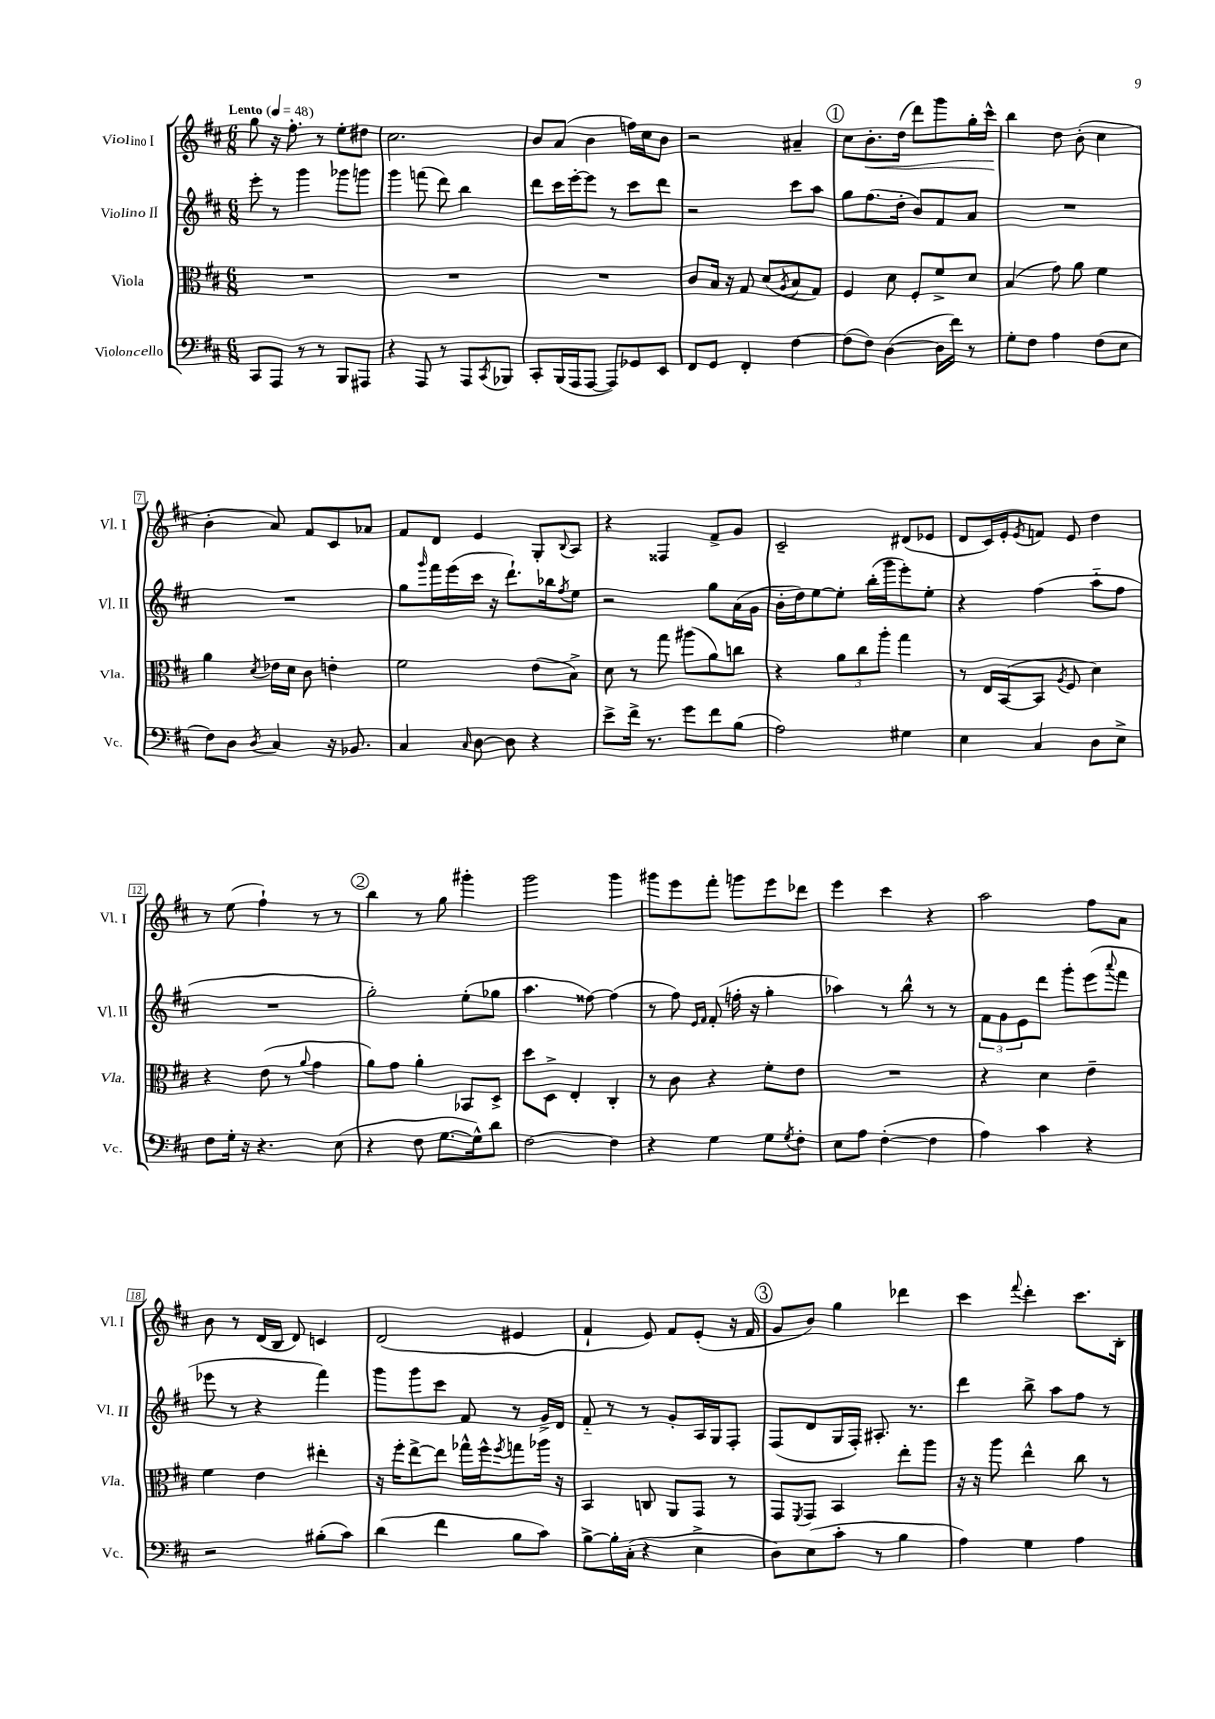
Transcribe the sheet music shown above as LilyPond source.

<<
\new StaffGroup <<
\new Staff = "s0" \with { instrumentName = "Violino I" shortInstrumentName = "Vl. I" } {
    \clef treble \key d \major \numericTimeSignature \time 6/8 \tempo "Lento" 4 = 48
    g''8 r16 fis''8.-. r8 e''8-. dis''8 |
    cis''2. |
    b'8 a'8( b'4 f''16) cis''16 b'8 |
    r2 ais'4-- |
    \mark \markup { \circle "1" } cis''8 b'8.-.\< d''16( d'''8) g'''8 g''16-. cis'''16-^\! |
    b''4 d''8 b'8-.( cis''4 |
    b'4-. a'8) fis'8 cis'8 aes'8 |
    fis'8 d'8 e'4 g8-. \appoggiatura { b8 } a8 |
    r4 fisis4 fis'8-> g'8 |
    cis'2-- dis'8( ees'8 |
    d'8 cis'16) e'16-. \acciaccatura { e'8 } f'8 e'8 d''4 |
    r8 e''8( fis''4-!) r8 r8 |
    \mark \markup { \circle "2" } b''4 r8 g''8 gis'''4-. |
    g'''2 g'''4 |
    gis'''8 e'''8 fis'''8-. g'''8 e'''8 des'''8 |
    e'''4 cis'''4 r4 |
    a''2 fis''8 a'8 |
    b'8 r8 d'16( b16 d'8) c'4 |
    d'2( eis'4 |
    fis'4-! e'8) fis'8 e'8-.( r16 fis'16 |
    \mark \markup { \circle "3" } g'8 b'8) g''4 des'''4 |
    cis'''4 \appoggiatura { fis'''8 } d'''4-. cis'''8. b16-. \bar "|." |
}
\new Staff = "s1" \with { instrumentName = "Violino II" shortInstrumentName = "Vl. II" } {
    \clef treble \key d \major \numericTimeSignature \time 6/8
    e'''8-. r8 g'''4 ges'''8 g'''8 |
    g'''4 f'''8( d'''8) b''4 |
    d'''8 cis'''16 e'''16~-. e'''8 r8 cis'''8 d'''8 |
    r2 cis'''8 a''8 |
    \mark \markup { \circle "1" } g''8 fis''8.( d''16-. b'8) fis'8 a'8 |
    R2. |
    R2. |
    g''8 \grace { g'''16 } fis'''16 e'''16( cis'''16 r16 d'''8.-!) bes''16 \acciaccatura { fis''8 } e''8 |
    r2 g''8 a'16( g'16 |
    b'16-. d''16) e''8~ e''8-. b''16-.( g'''16 e'''8-.) e''8-. |
    r4 fis''4( a''8-_ fis''8 |
    R2. |
    \mark \markup { \circle "2" } g''2-.) e''8-.( ges''8 |
    a''4. fisis''8~) fisis''4( |
    r8 fis''8) \grace { e'16 fis'16 } fis'8-.( f''16-. r16 g''4-. |
    aes''4) r8 b''8-^ r8 r8 |
    \tuplet 3/2 { fis'8 g'8 e'8 } d'''8 g'''8-. e'''8( \appoggiatura { a'''8 } fis'''8 |
    ees'''8 r8 r4 fis'''4) |
    g'''8 g'''8 cis'''8 fis'8 r8 g'16-> d'16 |
    fis'8-_ r8 r8 g'8-. a16 g16 fis8-. |
    \mark \markup { \circle "3" } fis8( d'8 g16 fis16-.) ais8.-. r8. |
    d'''4 b''8-> a''8 fis''8 r8 \bar "|." |
}
\new Staff = "s2" \with { instrumentName = "Viola" shortInstrumentName = "Vla." } {
    \clef alto \key d \major \numericTimeSignature \time 6/8
    R2. |
    R2. |
    R2. |
    cis'8 b16 r16 g8 d'8( \acciaccatura { a8 } b8 g8) |
    \mark \markup { \circle "1" } fis4 d'8 fis8-. fis'8-> d'8 |
    b4( g'8) a'8 fis'4 |
    a'4 \acciaccatura { d'8 } ees'16 d'16 cis'8 e'4-. |
    fis'2 e'8( b8->) |
    d'8 r8 g''8 ais''8( a'8) c''8 |
    r4 \tuplet 3/2 { a'8 cis''8 a''8-. } g''4 |
    r8 e16 b,16~( b,8 \acciaccatura { a8 } fis8 d'4) |
    r4 e'8( r8 \appoggiatura { a'8 } g'4 |
    \mark \markup { \circle "2" } a'8) g'8 a'4-. bes,8 d8-> |
    d''8 d8-> e4-. cis4-. |
    r8 cis'8 r4 fis'8-. e'8 |
    R2. |
    r4 d'4 e'4-- |
    fis'4 e'4 eis''4-. |
    r16 fis''16-. e''8~-> e''8 ges''16-^ fis''16-^ \acciaccatura { fis''8 } g''8 aes''16 r16 |
    b,4 c8 a,8 g,8 r8 |
    \mark \markup { \circle "3" } g,8 \acciaccatura { fis,8 } g,8 b,4 e''8-. a''8 |
    r16 r16 a''8 e''4-^ cis''8 r8 \bar "|." |
}
\new Staff = "s3" \with { instrumentName = "Violoncello" shortInstrumentName = "Vc." } {
    \clef bass \key d \major \numericTimeSignature \time 6/8
    cis,8 a,,8 r8 r8 b,,8 ais,,8 |
    r4 a,,8 r8 a,,8 \acciaccatura { cis,8 } bes,,8 |
    cis,8-. b,,16( a,,16 a,,8~ a,,8) ges,8 e,8 |
    fis,8 g,8 fis,4-. fis4~ |
    \mark \markup { \circle "1" } fis8( fis8) d4~( d16 fis'16) r8 |
    g8-. fis8 a4 fis8( e8 |
    fis8) d8 \acciaccatura { d8 } cis4 r16 bes,8. |
    cis4 \grace { cis16 } d8~ d8 r4 |
    e'8-> fis'16-> r8. g'8 fis'8 b8( |
    a2) gis4 |
    e4 cis4 d8 e8-> |
    fis8 g16-. r16 r4. e8( |
    \mark \markup { \circle "2" } r4 fis8 g8.~ g16-^) d'8 |
    fis2~ fis4 |
    r4 g4 g8 \acciaccatura { g8 } fis8-. |
    e8 a8 fis4~-.( fis4 |
    a4) cis'4 r4 |
    r2 bis8-.( cis'8) |
    d'4( fis'4 b8 cis'8) |
    b8~-> b16-. cis16-.( r4 e4-> |
    \mark \markup { \circle "3" } d8) e8( cis'8-. r8 b4 |
    a4) g4 a4 \bar "|." |
}
>>
>>
\layout { \context { \Score \override BarNumber.stencil = #(make-stencil-boxer 0.1 0.3 ly:text-interface::print) } }
